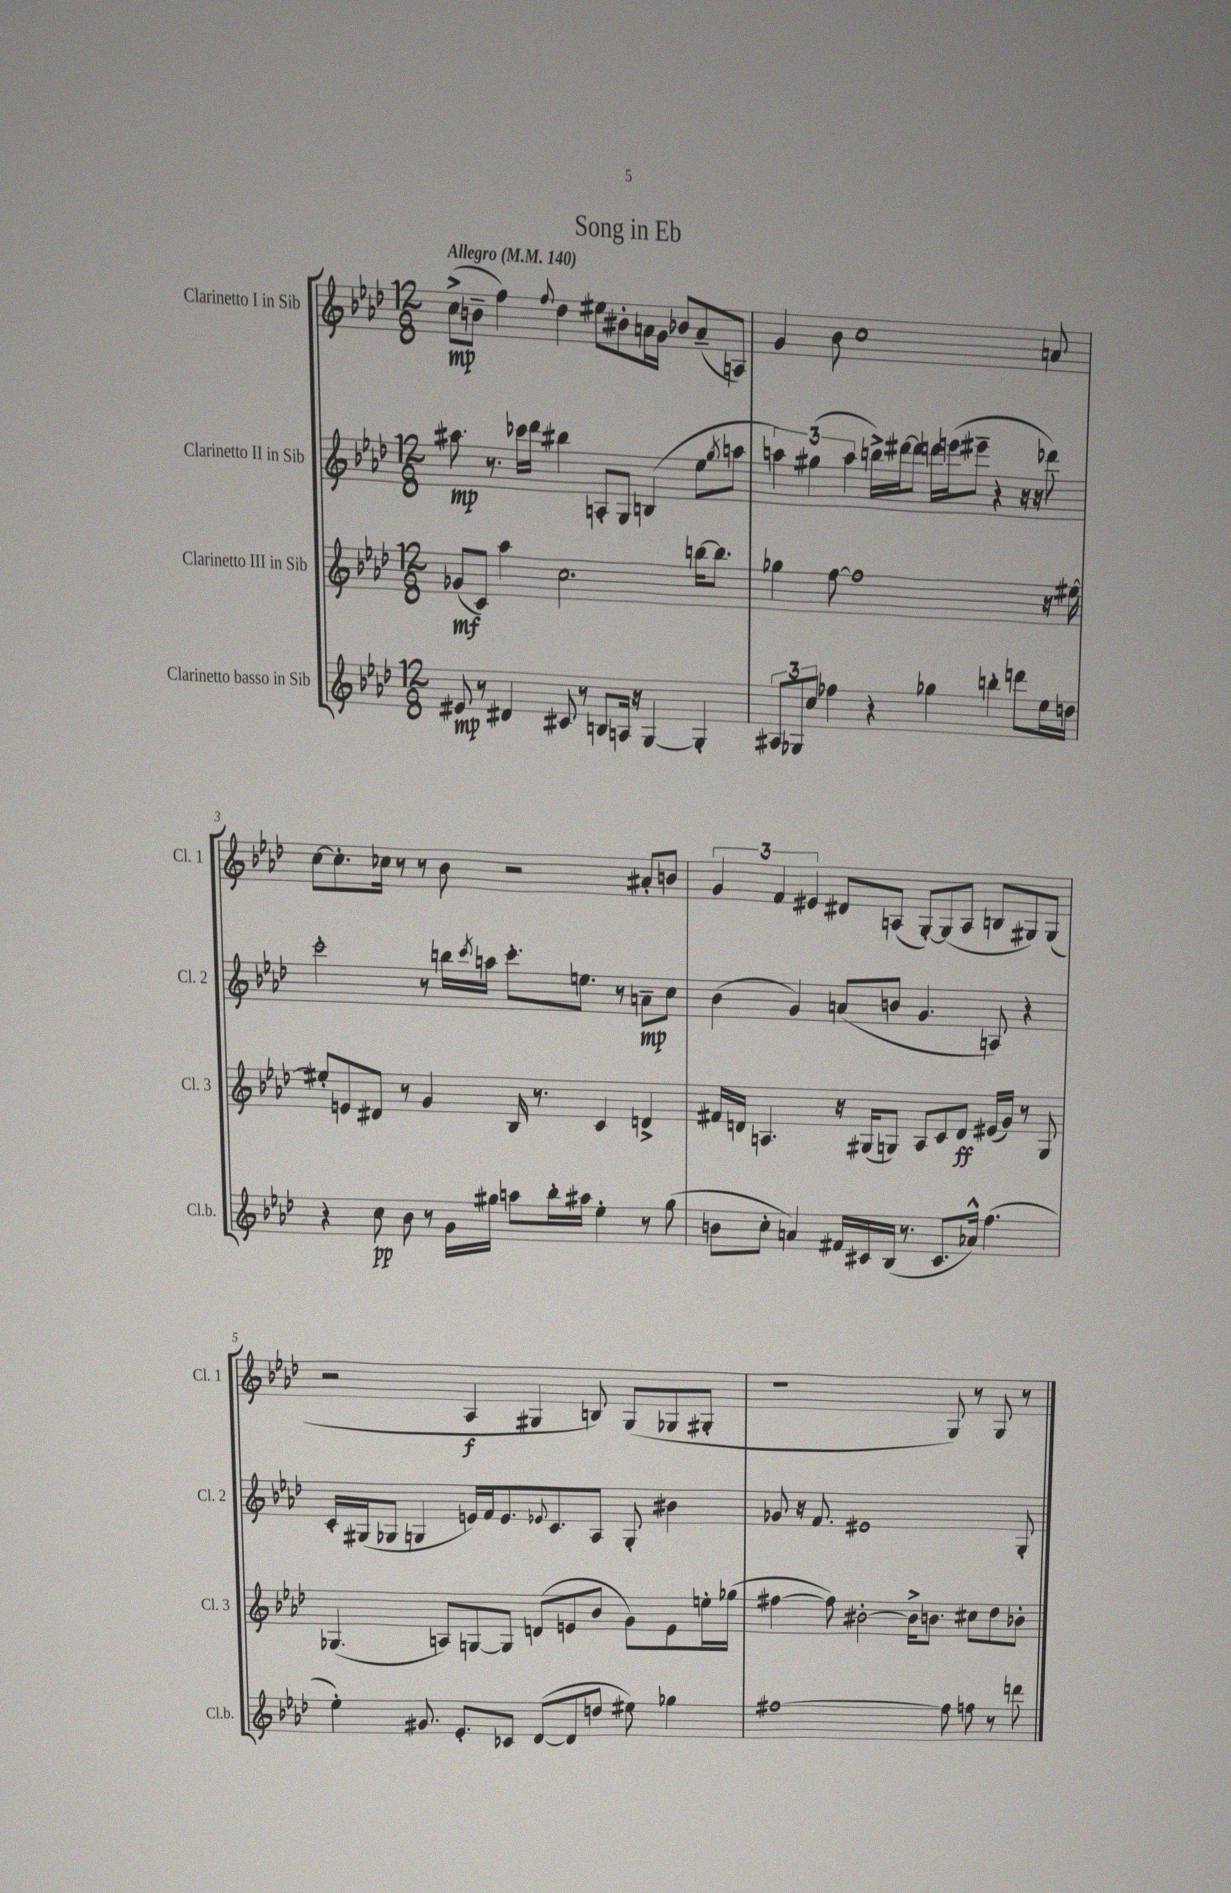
\header { title = "Song in Eb" }
<<
\new StaffGroup <<
\new Staff = "s0" \with { instrumentName = "Clarinetto I in Sib" shortInstrumentName = "Cl. 1" } {
    \clef treble \key aes \major \numericTimeSignature \time 12/8 \tempo "Allegro" 4 = 140
    c''8->\mp( b'8-- f''4) \appoggiatura { f''8 } des''4 eis''8 bis'8-. a'16 g'16 bes'8 a'8--( a8) |
    g'4 bes'8 c''1 a'8 |
    c''8~ c''8.-. ces''16 r8 r8 bes'8 r2 ais'8-. b'8 |
    \tuplet 3/2 { g'4 f'4 eis'4 } dis'8 a8( g8~-.) g8( a8 b8 gis8) gis8( |
    r2 aes4\f gis4 b8) gis8( ges8 gis8-. |
    r1 g8) r8 g8 r8 \bar "|." |
}
\new Staff = "s1" \with { instrumentName = "Clarinetto II in Sib" shortInstrumentName = "Cl. 2" } {
    \clef treble \key aes \major \numericTimeSignature \time 12/8
    ais''8.\mp r8. ces'''16 des'''16 bis''4 a8-. g8 b4( ees''8 \acciaccatura { g''8 } a''8 |
    \tuplet 3/2 { a''4) gis''4( a''4 } b''16->) dis'''16~ dis'''8 d'''16 e'''16( eis'''8-- r4 r16 r16 des'''8) |
    c'''2-. r8 b''16 \acciaccatura { c'''8 } a''16 c'''8.-. e''8. r8 a'8--\mp c''8 |
    bes'4( g'4) a'8( b'8 g'4. a8) r4 |
    c'16-. gis16( ges8 g4 e'16) f'16 e'8. \appoggiatura { ees'8 } c'8. aes8 g8-. bis'4 |
    ges'8 r16 f'8. eis'1 g8-. \bar "|." |
}
\new Staff = "s2" \with { instrumentName = "Clarinetto III in Sib" shortInstrumentName = "Cl. 3" } {
    \clef treble \key aes \major \numericTimeSignature \time 12/8
    ges'8\mf( c'8) aes''4 c''2. b''16~ b''8. |
    ges''4 f''8~ f''1 r16 eis''16~ |
    eis''8-. e'8 dis'8 r8 g'4 bes16 r8. c'4 d'4-> |
    fis'16 d'16 a4. r16 gis16( g8) a8 c'8 d'8\ff eis'16( g'16) r8 g8 |
    ges4.( a8) g8~ g8 d'8( e'8 bes'8 g'8) e'8 e''16-. ges''16( |
    fis''4~ fis''8) bis'2~-. bis'16-> b'8. cis''8 des''8 bes'8-. \bar "|." |
}
\new Staff = "s3" \with { instrumentName = "Clarinetto basso in Sib" shortInstrumentName = "Cl.b." } {
    \clef treble \key aes \major \numericTimeSignature \time 12/8
    eis'8\mp r8 dis'4 cis'8 r8 b8 a16 r16 g4~ g4-. |
    \tuplet 3/2 { ais8 ges8 c''8 } fes''4 r4 ges''4 b''4-. d'''8 ees''16 d''16 |
    r4 c''8\pp bes'8 r8 g'16 gis''16 a''8 bes''16-. ais''16 ees''4-. r8 gis''8( |
    b'8 c''8-. a'4) fis'16 cis'16 bes16( r8. cis'8. aes'16-^) f''4.( |
    ees''4-.) gis'8. ees'8.-. ces'8 des'8~( des'8 d''8 eis''8) ges''4 |
    fis''1~ fis''8 f''8 r8 d'''8 \bar "|." |
}
>>
>>
